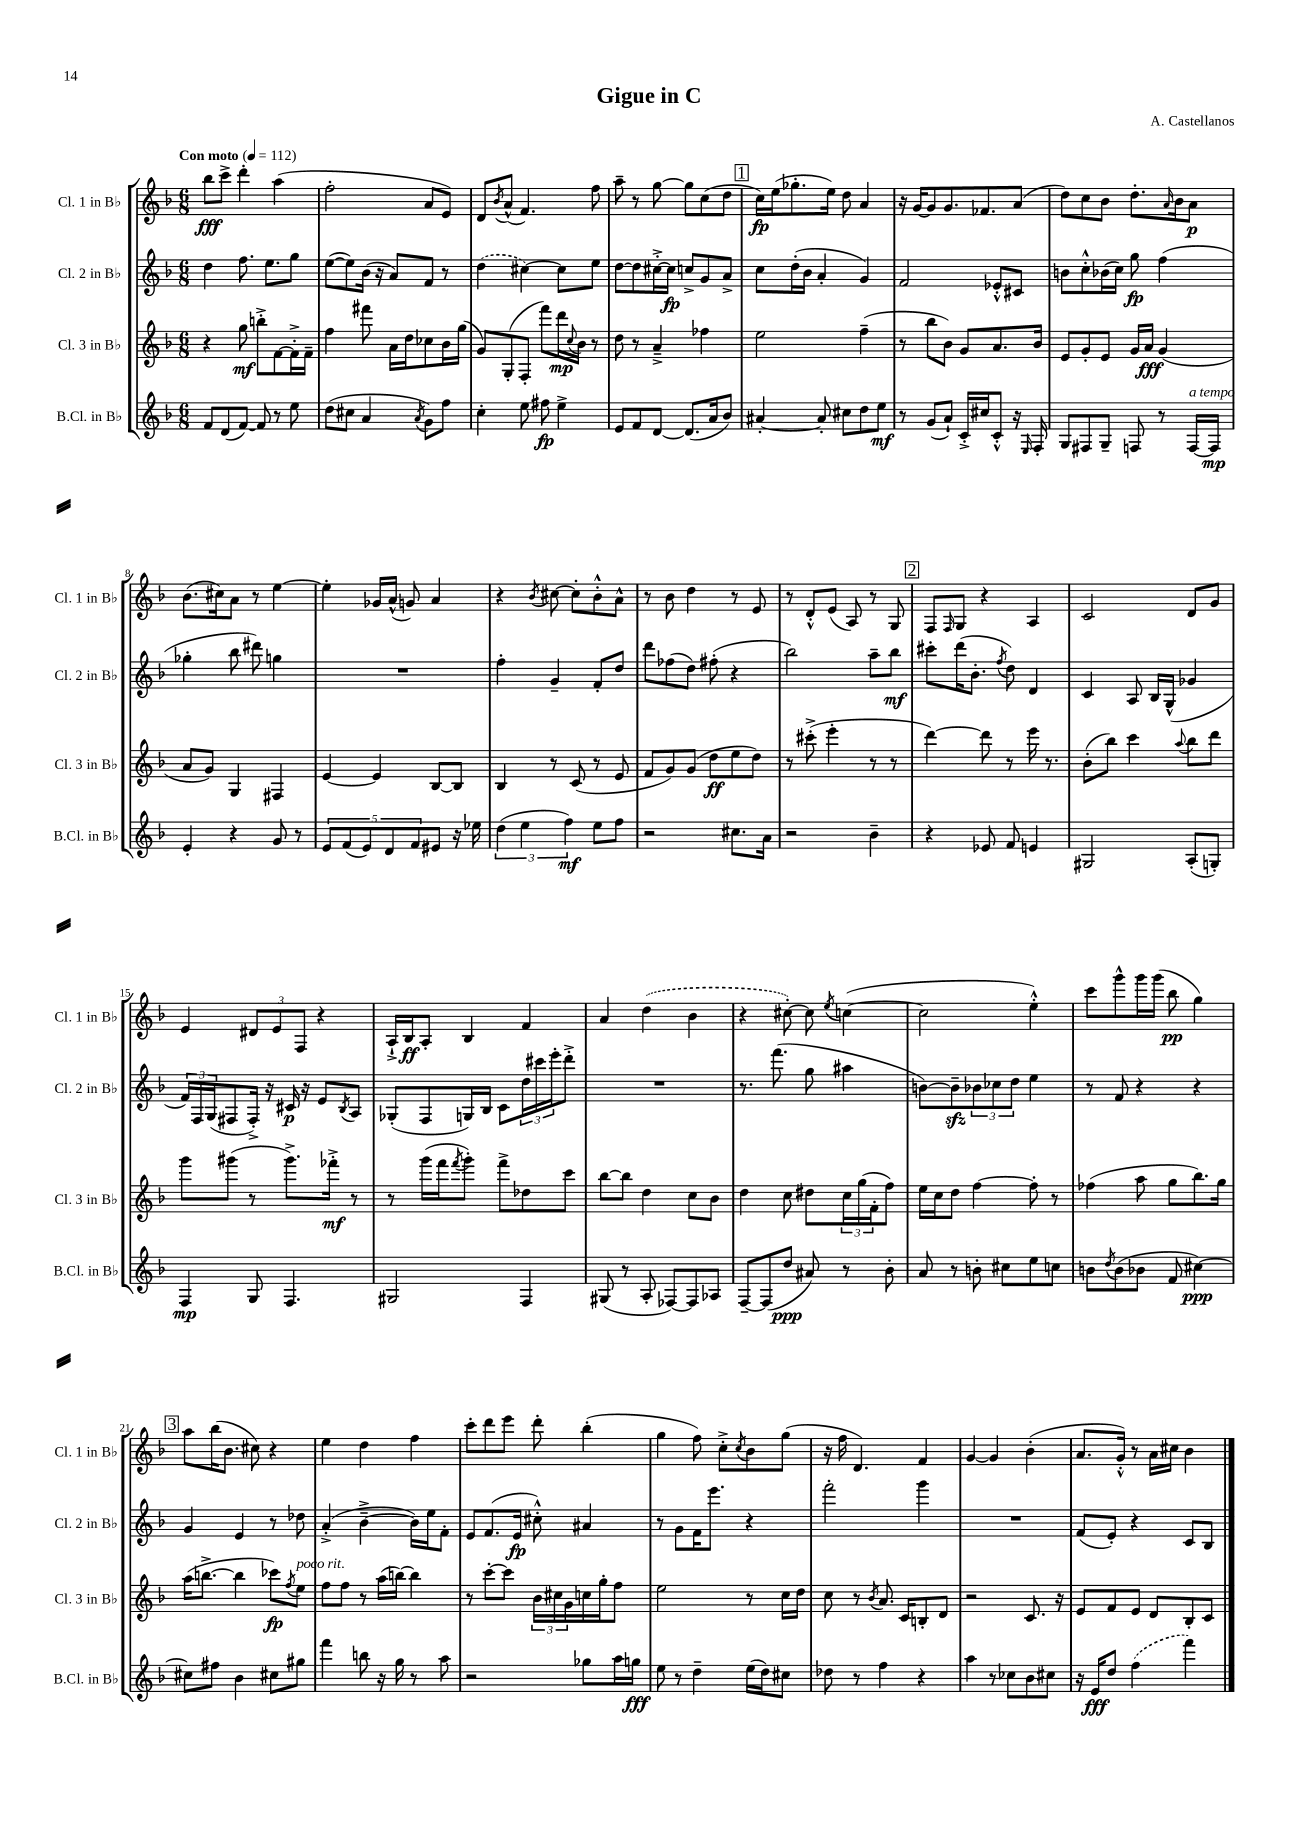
\header { title = "Gigue in C" composer = "A. Castellanos" }
<<
\new StaffGroup <<
\new Staff = "s0" \with { instrumentName = "Cl. 1 in Bb" shortInstrumentName = "Cl. 1 in Bb" } {
    \clef treble \key f \major \numericTimeSignature \time 6/8 \tempo "Con moto" 4 = 112
    bes''8\fff c'''8-> d'''4-. a''4( |
    f''2-. a'8 e'8) |
    d'8 \acciaccatura { bes'8 } a'8-^( f'4.) f''8 |
    a''8-- r8 g''8~ g''8 c''8( d''8 |
    \mark \markup { \box "1" } c''16\fp) e''16( ges''8.-. e''16) d''8 a'4 |
    r16 g'16~ g'8 g'8. fes'8. a'8( |
    d''8) c''8 bes'8 d''8.-. \grace { a'16 } bes'16 a'8\p |
    bes'8.( cis''16) a'8 r8 e''4~ |
    e''4-. ges'16 a'16-^( g'8) a'4 |
    r4 \acciaccatura { bes'8 } cis''8~ cis''8-. bes'8-.-^ a'8-^ |
    r8 bes'8 d''4 r8 e'8 |
    r8 d'8-.-^ e'8( a8) r8 g8 |
    \mark \markup { \box "2" } f8 \grace { f16 } g8 r4 a4 |
    c'2 d'8 g'8 |
    e'4 \tuplet 3/2 { dis'8 e'8 f8 } r4 |
    a16-!-> bes16\ff a8-. bes4 f'4 |
    a'4 \once \slurDashed d''4( bes'4 |
    r4 cis''8~-.) cis''8 \acciaccatura { e''8 } c''4~( |
    c''2 e''4-.-^) |
    c'''8 g'''8-^ g'''16 g'''16( bes''8\pp g''4) |
    \mark \markup { \box "3" } a''8 bes''16( bes'8. cis''8) r4 |
    e''4 d''4 f''4 |
    c'''8-. d'''8 e'''8 d'''8-. bes''4-.( |
    g''4 f''8) c''8-.-> \acciaccatura { c''8 } bes'8 g''8( |
    r16 f''16 d'4.) f'4 |
    g'4~ g'4 bes'4-.( |
    a'8. g'16-.-^) r8 a'16 cis''16 bes'4 \bar "|." |
}
\new Staff = "s1" \with { instrumentName = "Cl. 2 in Bb" shortInstrumentName = "Cl. 2 in Bb" } {
    \clef treble \key f \major \numericTimeSignature \time 6/8
    d''4 f''8. e''8. g''8 |
    e''8~( e''8) bes'16( r16 a'8) f'8 r8 |
    \once \slurDashed d''4( cis''4~) cis''8 e''8 |
    d''8~ d''8 cis''16~-.-> cis''16\fp c''8-> g'8 a'8-> |
    \mark \markup { \box "1" } c''8 d''16-.( bes'16 a'4-. g'4) |
    f'2 ees'8-.-^ cis'8 |
    b'8 c''8-.-^ bes'16( c''16) g''8\fp f''4( |
    ges''4-. bes''8 dis'''8) g''4 |
    R2. |
    f''4-. g'4-- f'8-. d''8 |
    d'''8 fes''8( d''8) fis''8-.( r4 |
    bes''2) a''8-- bes''8\mf |
    \mark \markup { \box "2" } cis'''8-. d'''16( bes'8.-. \acciaccatura { f''8 } d''8) d'4 |
    c'4 a8 bes16 g16-^( ges'4 |
    \tuplet 3/2 { f'16) f16 g16( } fis8 fis16-.->) r16 cis'16\p r16 e'8 \acciaccatura { bes8 } a8 |
    ges8-.( f8 g16) bes16 c'8 \tuplet 3/2 { d''16 cis'''16 e'''16-. } d'''8-.-> |
    R2. |
    r8. f'''8.( g''8 ais''4 |
    b'8~) b'8--\sfz \tuplet 3/2 { bes'8 ces''8 d''8 } e''4 |
    r8 f'8 r4 r4 |
    \mark \markup { \box "3" } g'4 e'4 r8 des''8 |
    a'4-.->( bes'4~---> bes'16) e''16 f'8-. |
    e'8 f'8.( e'16\fp cis''8-.-^) ais'4 |
    r8 g'8 f'16 e'''8. r4 |
    f'''2-. g'''4 |
    R2. |
    f'8( e'8-.) r4 c'8 bes8 \bar "|." |
}
\new Staff = "s2" \with { instrumentName = "Cl. 3 in Bb" shortInstrumentName = "Cl. 3 in Bb" } {
    \clef treble \key f \major \numericTimeSignature \time 6/8
    r4 g''8\mf b''8-.-> f'8~ f'16-.-> f'16-- |
    f''4 fis'''8 a'16 d''16 ces''8 bes'16 g''16( |
    g'8) g8-.( f8-. f'''8) d'''16\mp \appoggiatura { c''8 } bes'16 r8 |
    d''8 r8 a'4---> fes''4 |
    \mark \markup { \box "1" } e''2 f''4--( |
    r8 bes''8 bes'8) g'8 a'8. bes'16 |
    e'8 g'8-. e'8 g'16 a'16\fff g'4( |
    a'8 g'8) g4 fis4 |
    e'4~ e'4 bes8~ bes8 |
    bes4 r8 c'8( r8 e'8 |
    f'8 g'8) g'8( d''8\ff e''8 d''8) |
    r8 cis'''8-.->( e'''4-. r8 r8 |
    \mark \markup { \box "2" } d'''4~) d'''8 r8 e'''16 r8. |
    bes'8-.( bes''8) c'''4 \appoggiatura { a''8 } bes''8 d'''8 |
    g'''8 gis'''8( r8 gis'''8.->) fes'''16-.->\mf r8 |
    r8 g'''16( f'''16 \acciaccatura { f'''8 } g'''8-.) f'''8-> des''8 c'''8 |
    bes''8~ bes''8 d''4 c''8 bes'8 |
    d''4 c''8 dis''8 \tuplet 3/2 { c''16 g''16( f'16-. } f''8) |
    e''16 c''16 d''8 f''4~ f''8-. r8 |
    fes''4( a''8 g''8 bes''8.) g''16 |
    \mark \markup { \box "3" } a''16( b''8.~-> b''4 ces'''8\fp) \acciaccatura { f''8 } e''8^\markup { \italic "poco rit." } |
    f''8 f''8 r8 a''16( b''16~) b''4 |
    r8 c'''8~-. c'''8 \tuplet 3/2 { bes'16 cis''16 g'16 } c''16 g''16-. f''8 |
    e''2 r8 c''16 d''16 |
    c''8 r8 \acciaccatura { bes'8 } a'8. c'16 b8-. d'8 |
    r2 c'8. r16 |
    e'8 f'8 e'8 d'8 bes8-. c'8 \bar "|." |
}
\new Staff = "s3" \with { instrumentName = "B.Cl. in Bb" shortInstrumentName = "B.Cl. in Bb" } {
    \clef treble \key f \major \numericTimeSignature \time 6/8
    f'8 d'8( f'8~) f'8 r8 e''8 |
    d''8( cis''8 a'4 \acciaccatura { a'8 } g'8) f''8 |
    c''4-. e''8 fis''8\fp e''4-> |
    e'8 f'8 d'8~ d'8.( a'16 bes'8) |
    \mark \markup { \box "1" } ais'4~-. ais'8-. cis''8 d''8 e''8\mf |
    r8 g'8( a'8-!) c'16-.-> cis''16 c'8-.-^ r16 \grace { e16 } f16-. |
    g8 fis8 g8-- f8 r8 f16~^\markup { \italic "a tempo" } f16\mp |
    e'4-. r4 g'8 r8 |
    \tuplet 5/4 { e'8 f'8( e'8) d'8 f'8 } eis'8 r16 ees''16 |
    \tuplet 3/2 { d''4( e''4 f''4\mf) } e''8 f''8 |
    r2 cis''8. a'16 |
    r2 bes'4-- |
    \mark \markup { \box "2" } r4 ees'8 f'8 e'4 |
    gis2 a8-.( g8-.) |
    f4\mp g8 f4. |
    gis2 f4 |
    gis8( r8 a8-. fes8~) fes8 aes8 |
    f8~-- f8( d''8\ppp ais'8) r8 bes'8-. |
    a'8 r8 b'8-. cis''8 e''8 c''8 |
    b'8 \acciaccatura { d''8 } b'8( bes'8 f'8 cis''4~\ppp) |
    \mark \markup { \box "3" } cis''8 fis''8 bes'4 cis''8 gis''8 |
    f'''4 b''8 r16 g''16 r8 a''8 |
    r2 ges''8 a''16 g''16\fff |
    e''8 r8 d''4-- e''16( d''16) cis''8 |
    des''8 r8 f''4 r4 |
    a''4 r8 ces''8 bes'8 cis''8 |
    r16 e'16\fff d''8 \once \slurDashed f''4( f'''4) \bar "|." |
}
>>
>>
